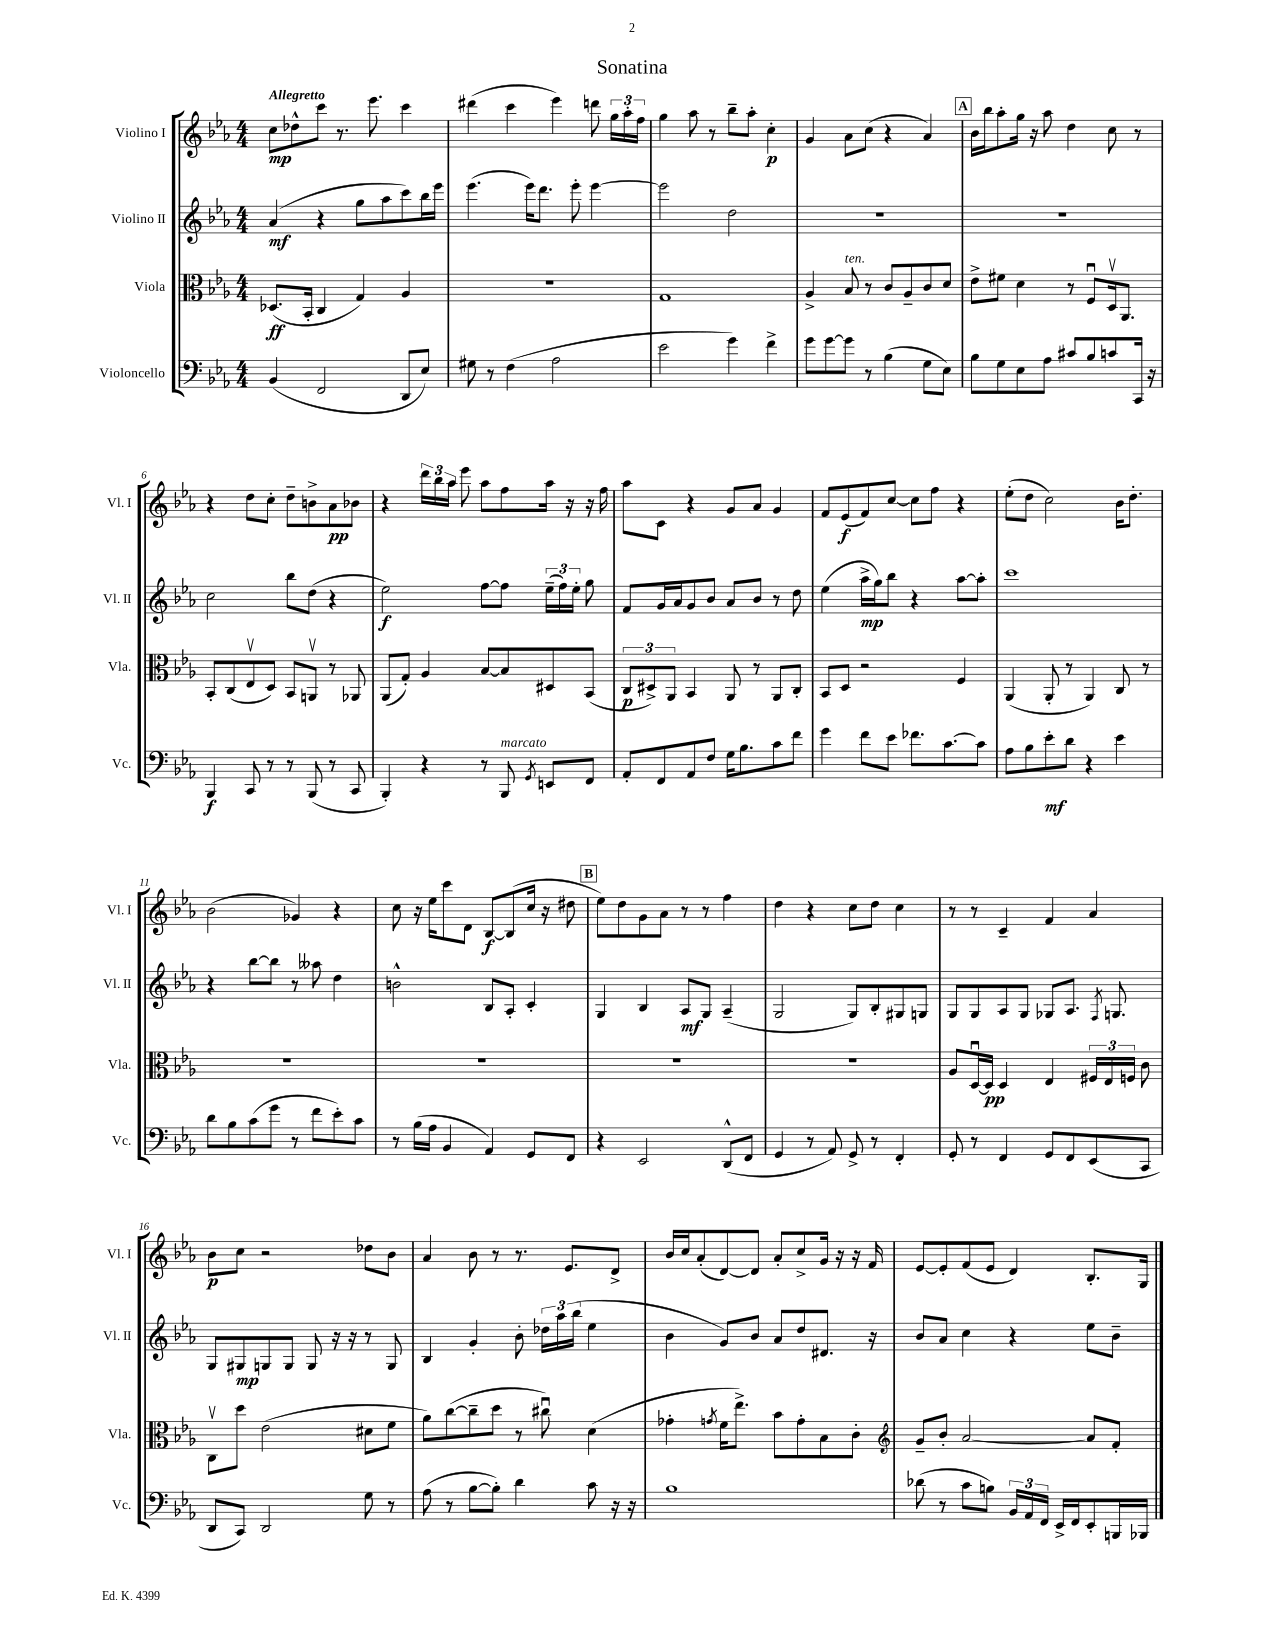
\header { title = "Sonatina" }
<<
\new StaffGroup <<
\new Staff = "s0" \with { instrumentName = "Violino I" shortInstrumentName = "Vl. I" } {
    \clef treble \key ees \major \numericTimeSignature \time 4/4 \tempo "Allegretto"
    \autoBeamOff c''8[\mp des''8-^ c'''8] r8. ees'''8. c'''4 |
    dis'''4( c'''4 ees'''4) d'''8 \tuplet 3/2 { g''16[ aes''16-. f''16] } |
    g''4 aes''8 r8 bes''8[-- aes''8]-. c''4-.\p |
    g'4 aes'8[ c''8]( r4 aes'4) |
    \mark \markup { \box "A" } bes'16[ bes''16 aes''8-. g''16] r16 aes''8 d''4 c''8 r8 |
    r4 d''8[ c''8]-. d''8[-- b'8-> aes'8\pp bes'8] |
    r4 \tuplet 3/2 { d'''16[ bes''16 aes''16] } ees'''8 aes''8[ f''8 aes''16] r16 r16 f''16 |
    aes''8[ c'8] r4 g'8[ aes'8] g'4 |
    f'8[ ees'8\f( f'8) c''8]~ c''8[ f''8] r4 |
    ees''8[-.( d''8] c''2) bes'16[ d''8.]-. |
    bes'2( ges'4) r4 |
    c''8 r16 ees''16[ c'''8 d'8] bes8[~\f bes8( c''16] r16 dis''8 |
    \mark \markup { \box "B" } ees''8[) d''8 g'8 aes'8] r8 r8 f''4 |
    d''4 r4 c''8[ d''8] c''4 |
    r8 r8 c'4-- f'4 aes'4 |
    bes'8[\p c''8] r2 des''8[ bes'8] |
    aes'4 bes'8 r8 r8. ees'8.[ d'8]-> |
    bes'16[ c''16 aes'8-.( d'8~) d'8] aes'8[-. c''8-> g'16] r16 r16 f'16 |
    ees'8[~ ees'8-. f'8( ees'8] d'4) bes8.[-. g16] \bar "|." |
}
\new Staff = "s1" \with { instrumentName = "Violino II" shortInstrumentName = "Vl. II" } {
    \clef treble \key ees \major \numericTimeSignature \time 4/4
    \autoBeamOff aes'4\mf( r4 g''8[ aes''8 c'''8) bes''16 ees'''16] |
    ees'''4.( ees'''16[) d'''8.] ees'''8-. ees'''4~ |
    ees'''2 d''2 |
    R1 |
    \mark \markup { \box "A" } R1 |
    c''2 bes''8[ d''8]( r4 |
    ees''2\f) f''8[~ f''8] \tuplet 3/2 { ees''16[--( f''16) ees''16]-. } g''8 |
    f'8[ g'16 aes'16 g'8 bes'8] aes'8[ bes'8] r8 d''8 |
    ees''4( aes''16[->\mp g''16) bes''8] r4 aes''8[~ aes''8]-. |
    c'''1 |
    r4 bes''8[~ bes''8] r8 aeses''8 d''4 |
    b'2-^ bes8[ aes8]-. c'4-. |
    \mark \markup { \box "B" } g4 bes4 aes8[\mf g8] aes4--( |
    g2 g8[) bes8-. gis8 g8] |
    g8[ g8 aes8 g8] ges8[ aes8.] \acciaccatura { f8 } g8. |
    g8[ gis8\mp g8 g8] g8 r16 r16 r8 g8 |
    bes4 g'4-. bes'8-. \tuplet 3/2 { des''16[ aes''16 bes''16]( } ees''4 |
    bes'4 g'8[) bes'8] aes'8[ d''8 dis'8.] r16 |
    bes'8[ aes'8] c''4 r4 ees''8[ bes'8]-- \bar "|." |
}
\new Staff = "s2" \with { instrumentName = "Viola" shortInstrumentName = "Vla." } {
    \clef alto \key ees \major \numericTimeSignature \time 4/4
    \autoBeamOff des8.[\ff( bes,16]-. c4 g4) aes4 |
    R1 |
    g1 |
    aes4-> bes8^\markup { \italic "ten." } r8 c'8[ aes8-- c'8 d'8] |
    \mark \markup { \box "A" } ees'8[-> fis'8] d'4 r8 f8[\downbow d16\upbow aes,8.] |
    bes,8[-. c8( ees8\upbow d8]) bes,8[ a,8]\upbow r8 aes,8 |
    aes,8[( g8]-.) aes4 bes8[~ bes8 dis8 bes,8]( |
    \tuplet 3/2 { c8[\p dis8->) aes,8] } bes,4 aes,8 r8 aes,8[ c8]-. |
    bes,8[ d8] r2 f4 |
    aes,4( aes,8-. r8 aes,4) c8 r8 |
    R1 |
    R1 |
    \mark \markup { \box "B" } R1 |
    R1 |
    aes8[ d16~\downbow d16]\pp d4 ees4 \tuplet 3/2 { fis16[ ees16 f16] } c'8 |
    c8[\upbow d''8] ees'2( dis'8[ f'8] |
    aes'8[) c''8~( c''8-- d''8] r8 cis''8\downbow) d'4( |
    ges'4-. \acciaccatura { g'8 } f'16[ ees''8.]->) bes'8[ g'8-. bes8 c'8]-. |
    \clef treble g'8[-- bes'8]-. aes'2~ aes'8[ f'8]-. \bar "|." |
}
\new Staff = "s3" \with { instrumentName = "Violoncello" shortInstrumentName = "Vc." } {
    \clef bass \key ees \major \numericTimeSignature \time 4/4
    \autoBeamOff bes,4( f,2 d,8[ ees8]) |
    gis8 r8 f4( aes2 |
    ees'2 g'4) f'4-> |
    g'8[ g'8~ g'8] r8 bes4( g8[ ees8]) |
    \mark \markup { \box "A" } bes8[ g8 ees8 aes8] cis'8[ bes8 c'8 c,16] r16 |
    bes,,4\f c,8 r8 r8 bes,,8( r8 c,8 |
    bes,,4-.) r4 r8 bes,,8^\markup { \italic "marcato" } \acciaccatura { g,8 } e,8[ f,8] |
    aes,8[-. f,8 aes,8 f8] g16[ bes8. c'8 f'8] |
    g'4 f'8[ ees'8] fes'8.[ c'8.~ c'8] |
    aes8[ bes8 ees'8-.\mf d'8] r4 ees'4 |
    d'8[ bes8 c'8( g'8] r8 f'8[ ees'8-.) c'8] |
    r8 bes16[( aes16] bes,4 aes,4) g,8[ f,8] |
    \mark \markup { \box "B" } r4 ees,2 d,8[-^( f,8] |
    g,4 r8 aes,8) g,8-> r8 f,4-. |
    g,8-. r8 f,4 g,8[ f,8 ees,8( c,8] |
    d,8[ c,8]) d,2 g8 r8 |
    aes8( r8 bes8[~ bes8]-.) d'4 c'8 r16 r16 |
    bes1 |
    des'8( r8 c'8[ b8]) \tuplet 3/2 { bes,16[ aes,16 f,16] } ees,16[-> f,16 ees,8-. b,,16 bes,,16] \bar "|." |
}
>>
>>
